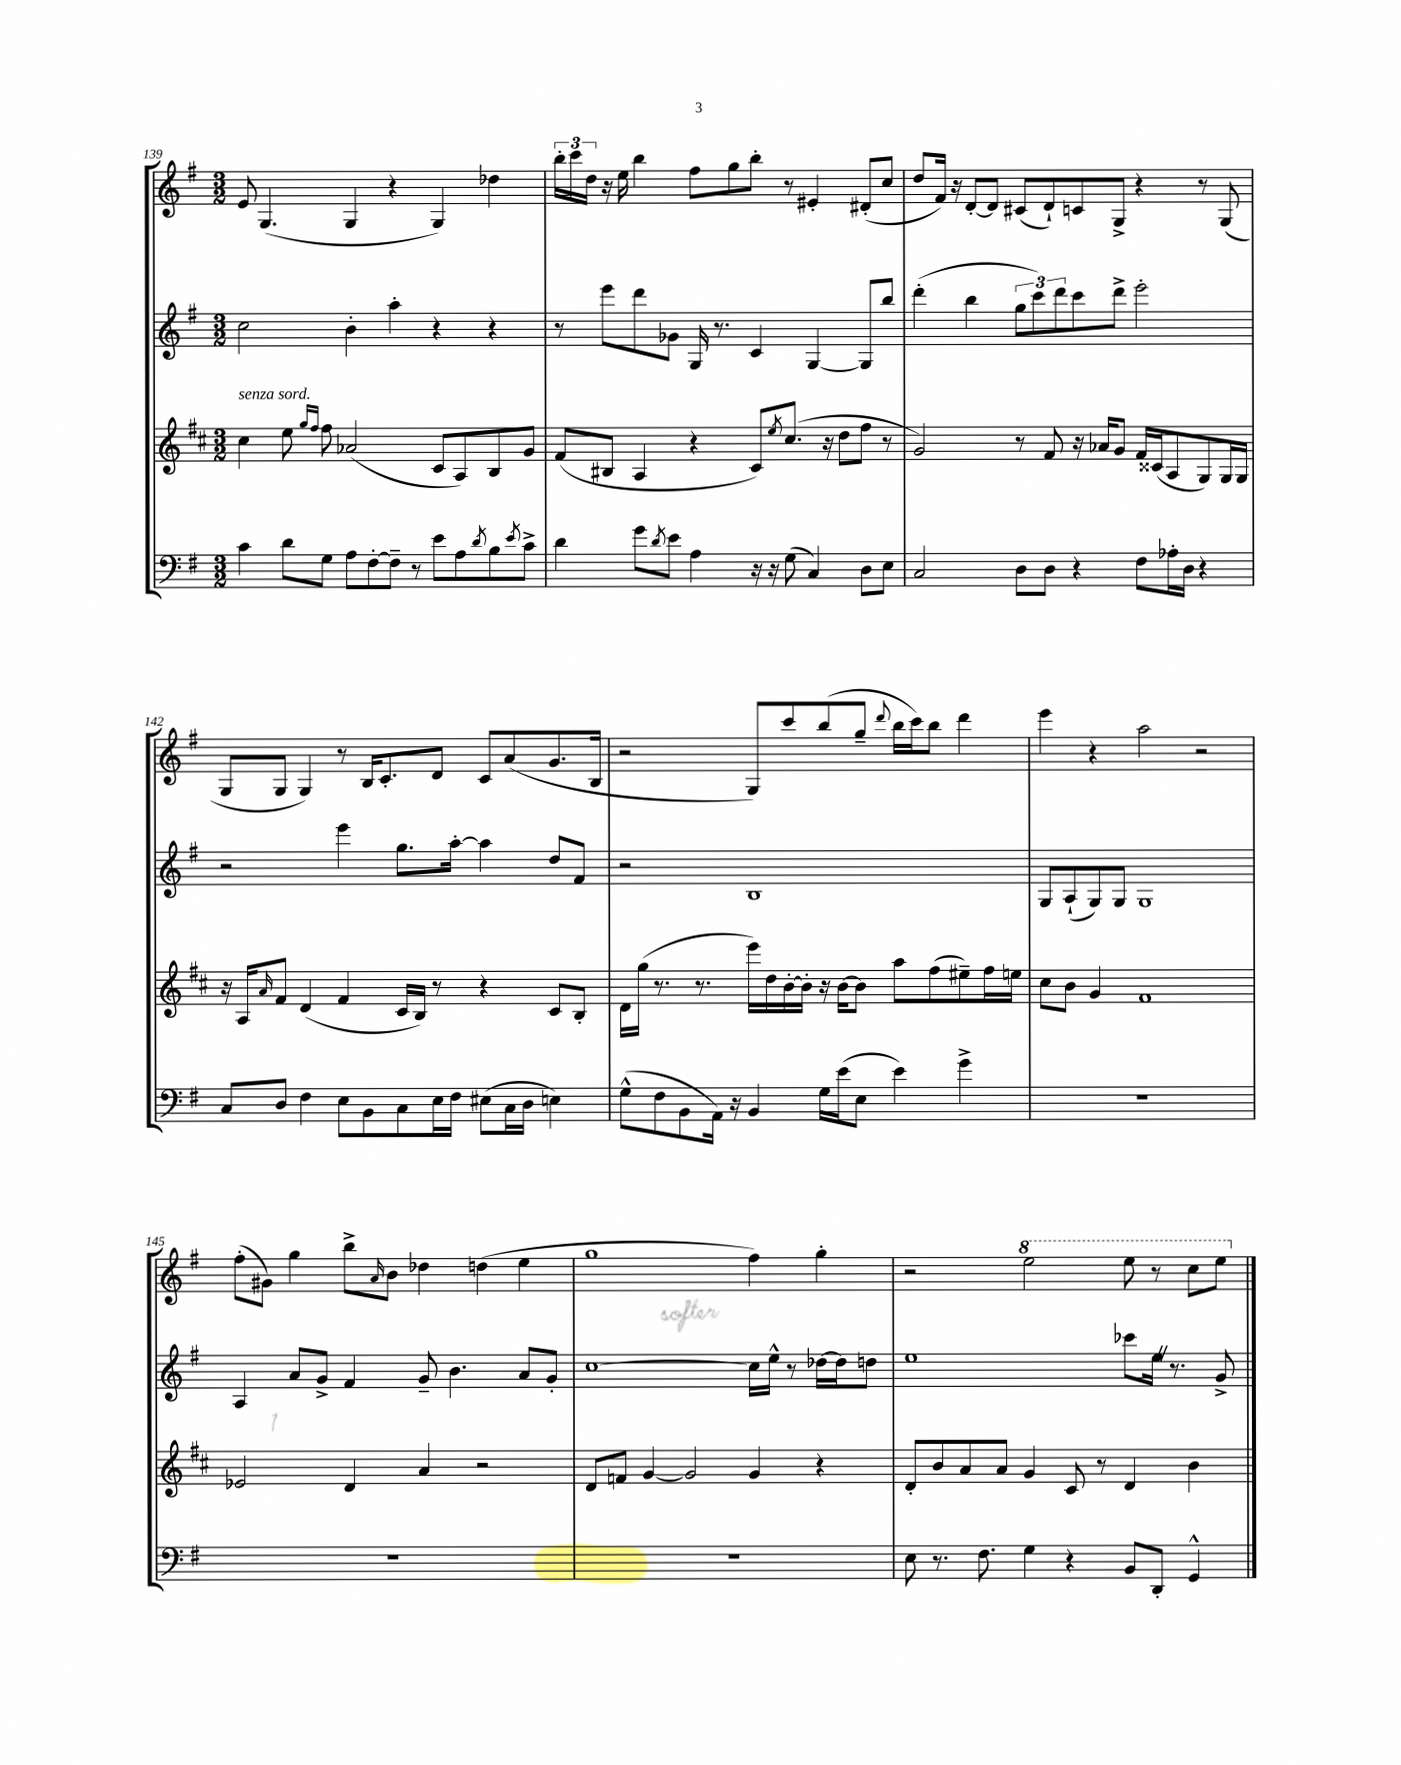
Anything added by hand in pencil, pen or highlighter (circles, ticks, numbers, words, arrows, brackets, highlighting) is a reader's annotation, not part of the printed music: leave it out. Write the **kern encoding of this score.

**kern	**kern	**kern	**kern
*staff4	*staff3	*staff2	*staff1
*clefF4	*clefG2	*clefG2	*clefG2
*k[f#]	*k[f#c#]	*k[f#]	*k[f#]
*M3/2	*M3/2	*M3/2	*M3/2
4c	4cc#	2cc	8e
.	.	.	(4.G
8d	8ee	.	.
.	16qqgg	.	.
.	16qqff#	.	.
8G	8ff#	.	.
8A	(2a-	4b'	4G
[8F#'	.	.	.
8F#~]	.	4aa'	4r
8r	.	.	.
8e	8c#	4r	4G)
8A	8A)	.	.
8qd	.	.	.
8B	8B	4r	4dd-
8qe	.	.	.
8c^	8g	.	.
=	=	=	=
4d	(8f#	8r	24bb'
.	.	.	24ccc
.	.	.	24dd
.	8B#	8eee	16r
.	.	.	16ee
8g	4A	8ddd	4bb
8qd	.	.	.
8e	.	8g-	.
4A	4r	16G	8ff#
.	.	8.r	.
.	.	.	8gg
16r	8c#)	4c	8bb'
16r	.	.	.
.	8qee	.	.
(8G	(8.cc#	.	8r
4C)	.	[4G	4e#'
.	16r	.	.
.	8dd	.	.
8D	8ff#	8G]	(8d#'
8E	8r	8bb	8cc
=	=	=	=
2C	2g)	(4ddd'	8dd
.	.	.	16f#)
.	.	.	16r
.	.	4bb	[8d'
.	.	.	8d]
8D	8r	12gg	(8c#
.	.	12ccc)	.
8D	8f#	.	8d`)
.	.	12ddd	.
4r	16r	8ccc	8c
.	16a-	.	.
.	8g	8ddd^	8G^
8F#	16f#	2eee'	4r
.	(16c##	.	.
16A-'	8A	.	.
16D	.	.	.
4r	8G)	.	8r
.	16G	.	(8G
.	16G	.	.
=	=	=	=
8C	16r	2r	8G
.	16A	.	.
.	16qqa	.	.
8D	8f#	.	8G
4F#	(4d	.	4G)
8E	4f#	4eee	8r
8BB	.	.	16B
.	.	.	8.c'
8C	16c#	8.gg	.
.	16B)	.	.
16E	8r	.	8d
16F#	.	[16aa'	.
(8E#	4r	4aa]	8c
16C	.	.	(8a
16D	.	.	.
4E)	8c#	8dd	8.g
.	8B'	8f#	.
.	.	.	16B
=	=	=	=
(8G^^	16d	2r	2r
.	(16gg	.	.
8F#	8.r	.	.
8BB	.	.	.
.	8.r	.	.
16AA)	.	.	.
16r	.	.	.
4BB	16eee)	1B	8G)
.	16dd	.	.
.	[16b'	.	8ccc
.	16b']	.	.
16G	16r	.	(8bb
(16e	[16b	.	.
8E	8b]	.	8gg~
.	.	.	8qqddd
4e)	8aa	.	16bb
.	.	.	16ccc)
.	(8ff#	.	8bb
4g^	8ee#~)	.	4ddd
.	16ff#	.	.
.	16ee	.	.
=	=	=	=
1.r	8cc#	8G	4eee
.	8b	(8A`	.
.	4g	8G)	4r
.	.	8G	.
.	1f#	1G	2aa
.	.	.	2r
=	=	=	=
1.r	2e-	4A	(8ff#'
.	.	.	8g#)
.	.	8a	4gg
.	.	8g^	.
.	4d	4f#	8bb^
.	.	.	16qqa
.	.	.	8b
.	4a	8g~	4dd-
.	.	4.b	.
.	2r	.	(4dd
.	.	8a	4ee
.	.	8g'	.
=	=	=	=
1.r	8d	[1cc	1gg
.	8f	.	.
.	[4g	.	.
.	2g]	.	.
.	4g	16cc]	4ff#)
.	.	16ee^^	.
.	.	8r	.
.	4r	[16dd-	4gg'
.	.	16dd-]	.
.	.	8dd	.
=	=	=	=
8E	8d'	1ee	2r
8.r	8b	.	.
.	8a	.	.
8.F#	.	.	.
.	8a	.	.
4G	4g	.	2eee
4r	8c#	.	.
.	8r	.	.
8BB	4d	8ccc-	8eee
8DD'	.	16ee	8r
.	.	8.r	.
4GG^^	4b	.	8ccc
.	.	8g^	8eee
==	==	==	==
*-	*-	*-	*-
